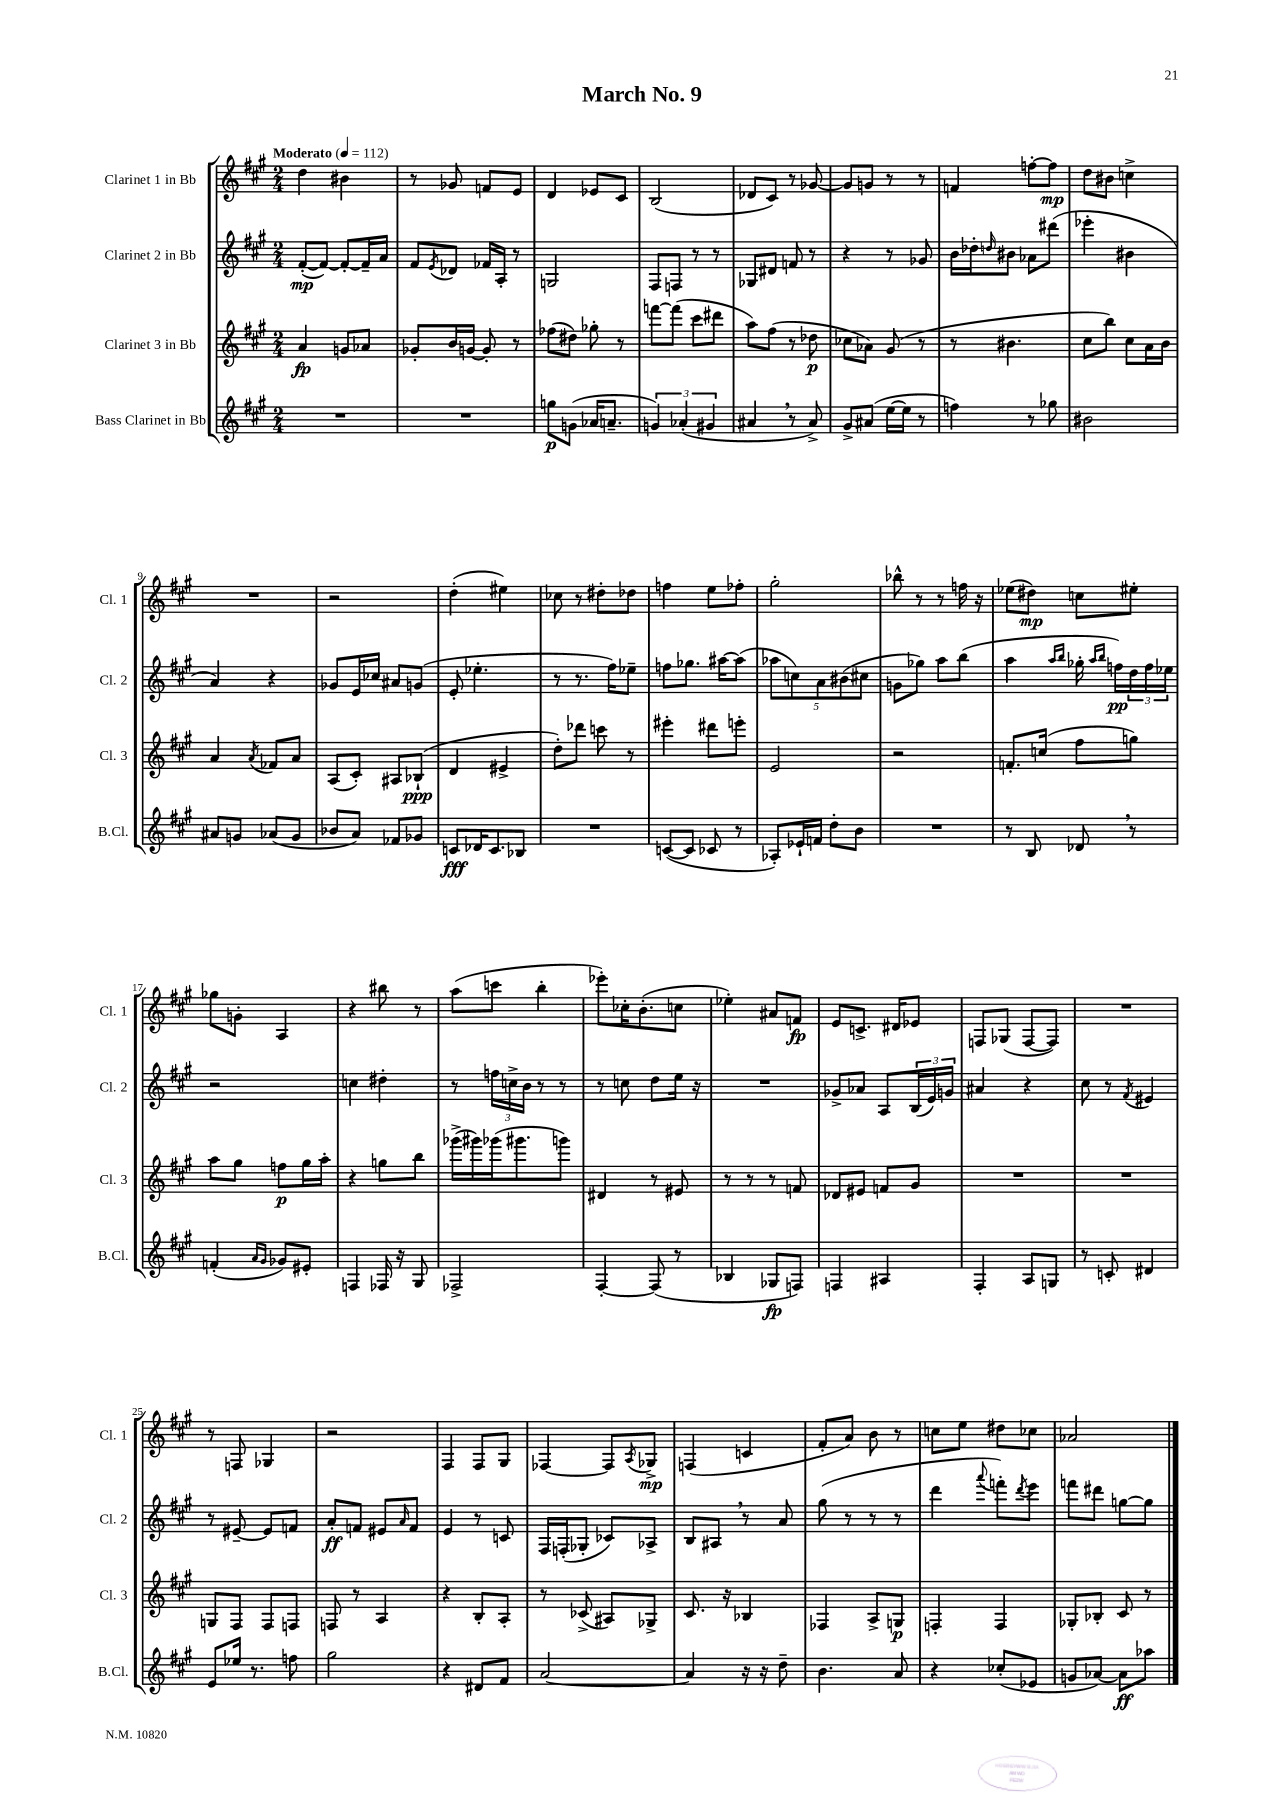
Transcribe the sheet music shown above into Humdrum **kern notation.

**kern	**dynam	**kern	**dynam	**kern	**dynam	**kern	**dynam
*part4	*part4	*part3	*part3	*part2	*part2	*part1	*part1
*staff4	*staff4	*staff3	*staff3	*staff2	*staff2	*staff1	*staff1
*I"Bass Clarinet in Bb	*	*I"Clarinet 3 in Bb	*	*I"Clarinet 2 in Bb	*	*I"Clarinet 1 in Bb	*
*I'B.Cl.	*	*I'Cl. 3	*	*I'Cl. 2	*	*I'Cl. 1	*
*clefG2	*	*clefG2	*	*clefG2	*	*clefG2	*
*k[f#c#g#]	*	*k[f#c#g#]	*	*k[f#c#g#]	*	*k[f#c#g#]	*
*M2/4	*	*M2/4	*	*M2/4	*	*M2/4	*
*MM112	*	*MM112	*	*MM112	*	*MM112	*
=1	=1	=1	=1	=1	=1	=1	=1
!	!	!	!	!	!	!LO:TX:a:B:t=Moderato	!
2r	.	4a/	fp	([8f#'/L	mp	4dd\	.
.	.	.	.	8f#/J_)	.	.	.
.	.	8gn/L	.	8f#'/L_	.	4b#X\	.
.	.	8a-X/J	.	16f#~/L]	.	.	.
.	.	.	.	16a/JJ	.	.	.
=2	=2	=2	=2	=2	=2	=2	=2
2r	.	8g-X'/L	.	8f#/L	.	8r	.
.	.	.	.	8qe/	.	.	.
.	.	16b/L	.	8d-X/J	.	8g-X/	.
.	.	[16gn/JJ	.	.	.	.	.
.	.	8g'/]	.	16f-X/LL	.	8fn/L	.
.	.	.	.	16A'/JJ	.	.	.
.	.	8r	.	8r	.	8e/J	.
=3	=3	=3	=3	=3	=3	=3	=3
8ggn\L	p	(8ff-X\L	.	2Gn/	.	4d/	.
(8gn\J	.	8dd#X\J)	.	.	.	.	.
16a-X/KL	.	8gg-X'\	.	.	.	8e-X/L	.
8.an~/J	.	.	.	.	.	.	.
.	.	8r	.	.	.	8c#/J	.
=4	=4	=4	=4	=4	=4	=4	=4
6gn/)	.	[8fffn\L	.	8F#/L	.	(2B/	.
.	.	(8fff\J]	.	8Fn/J	.	.	.
(6a-X'/	.	.	.	.	.	.	.
.	.	8ccc#\L	.	8r	.	.	.
6g#X/	.	.	.	.	.	.	.
.	.	8ddd#X\J	.	8r	.	.	.
=5	=5	=5	=5	=5	=5	=5	=5
4a#X,/	.	8aa\L)	.	8G-X/L	.	8d-X/L	.
.	.	(8ff#\J	.	8d#X/J	.	8c#/J)	.
8r	.	8r	.	8fn/	.	8r	.
8a#^/)	.	8dd-X\	p	8r	.	[8g-X/	.
=6	=6	=6	=6	=6	=6	=6	=6
8g#^/L	.	8cc-X\L	.	4r	.	8g-/L]	.
(8a#X/J	.	8a-X\J)	.	.	.	8gn/J	.
[16ee\LL	.	(8g#/	.	8r	.	8r	.
16ee\JJ]	.	.	.	.	.	.	.
8r	.	8r	.	8g-X/	.	8r	.
=7	=7	=7	=7	=7	=7	=7	=7
4ffn\)	.	8r	.	16b\LL	.	4fn/	.
.	.	.	.	16dd-X'\J	.	.	.
.	.	.	.	16qqddn/	.	.	.
.	.	4.b#X\	.	8b#X\J	.	.	.
8r	.	.	.	8a-X\L	.	[8ffn'\L	.
8gg-X\	.	.	.	(8ddd#X\J	.	8ff\J]	mp
=8	=8	=8	=8	=8	=8	=8	=8
2b#X\	.	8cc#\L	.	4eee-X'\	.	8dd\L	.
.	.	8bb\J)	.	.	.	8b#X\J	.
.	.	8cc#\L	.	4b#X\	.	4ccn^\	.
.	.	16a\L	.	.	.	.	.
.	.	16b\JJ	.	.	.	.	.
!!LO:LB:g=z
=9	=9	=9	=9	=9	=9	=9	=9
8a#X/L	.	4a/	.	4a/)	.	2r	.
8gn/J	.	.	.	.	.	.	.
.	.	8qa/	.	.	.	.	.
(8a-X/L	.	8f-X/L	.	4r	.	.	.
8g/J	.	8a/J	.	.	.	.	.
=10	=10	=10	=10	=10	=10	=10	=10
8b-X/L	.	(8A/L	.	8g-X/L	.	2r	.
8a/J)	.	8c#'/J)	.	16e/L	.	.	.
.	.	.	.	16cc-X/JJ	.	.	.
8f-X/L	.	8A#X/L	.	8a#X/L	.	.	.
8g-X/J	.	(8B-X`/J	ppp	(8gn/J	.	.	.
=11	=11	=11	=11	=11	=11	=11	=11
8cn/L	fff	4d/	.	8e'/	.	(4dd'\	.
16d-X/K	.	.	.	4.ee-X'\	.	.	.
8.c/	.	.	.	.	.	.	.
.	.	4e#X^/	.	.	.	4ee#X\)	.
8B-X/J	.	.	.	.	.	.	.
=12	=12	=12	=12	=12	=12	=12	=12
2r	.	8dd'\L)	.	8r	.	8cc-X\	.
.	.	8ddd-X\J	.	8.r	.	8r	.
.	.	8cccn\	.	.	.	8dd#X'\L	.
.	.	.	.	16ff#\KL)	.	.	.
.	.	8r	.	8ee-X~\J	.	8dd-X\J	.
=13	=13	=13	=13	=13	=13	=13	=13
([8cn/L	.	4eee#X'\	.	8ffn\L	.	4ffn\	.
8c/J]	.	.	.	8.gg-X\J	.	.	.
8c-X/	.	8ddd#X\L	.	.	.	8ee\L	.
.	.	.	.	[16aa#X\KL	.	.	.
8r	.	8eeen'\J	.	(8aa#\J]	.	8ff-X'\J	.
=14	=14	=14	=14	=14	=14	=14	=14
8A-X'/L)	.	2e/	.	10aa-X\L	.	2gg#'\	.
.	.	.	.	10ccn\)	.	.	.
16e-X`/L	.	.	.	.	.	.	.
16fn/JJ	.	.	.	.	.	.	.
.	.	.	.	10a\	.	.	.
8dd'\L	.	.	.	.	.	.	.
.	.	.	.	(10b#X\	.	.	.
8b\J	.	.	.	.	.	.	.
.	.	.	.	10cc#X\J	.	.	.
=15	=15	=15	=15	=15	=15	=15	=15
2r	.	2r	.	8gn\L	.	8bb-X^^\	.
.	.	.	.	8gg-X\J)	.	8r	.
.	.	.	.	8aa\L	.	8r	.
.	.	.	.	(8bb\J	.	16ffn\	.
.	.	.	.	.	.	16r	.
=16	=16	=16	=16	=16	=16	=16	=16
8r	.	8.fn'/L	.	4aa\	.	(8ee-X\L	.
8B/	.	.	.	.	.	8dd#X\J)	mp
.	.	(16ccn/Jk	.	.	.	.	.
.	.	.	.	16qqaa/LL	.	.	.
.	.	.	.	16qqbb/JJ	.	.	.
8d-X,/	.	8ff#\L	.	16gg-X'\	.	8ccn\L	.
.	.	.	.	16qqaa/LL	.	.	.
.	.	.	.	16qqbb/JJ	.	.	.
.	.	.	.	16ffn\LL)	pp	.	.
8r	.	8ggn\J)	.	24dd\	.	8ee#X'\J	.
.	.	.	.	24ff\	.	.	.
.	.	.	.	24ee-X\JJ	.	.	.
!!LO:LB:g=z
=17	=17	=17	=17	=17	=17	=17	=17
(4fn'/	.	8aa\L	.	2r	.	8gg-X\L	.
.	.	8gg#\J	.	.	.	8gn'\J	.
16qqa/LL	.	.	.	.	.	.	.
16qqg#/JJ	.	.	.	.	.	.	.
8g-X/L)	.	8ffn\L	p	.	.	4A/	.
8e#X'/J	.	16gg#\L	.	.	.	.	.
.	.	16aa'\JJ	.	.	.	.	.
=18	=18	=18	=18	=18	=18	=18	=18
4Fn/	.	4r	.	4ccn\	.	4r	.
16F-X/	.	8ggn\L	.	4dd#X'\	.	8bb#X\	.
16r	.	.	.	.	.	.	.
8G#/	.	8bb\J	.	.	.	8r	.
=19	=19	=19	=19	=19	=19	=19	=19
2F-X^/	.	(16ggg-X^\LL	.	8r	.	(8aa\L	.
.	.	16ggg#X\)	.	.	.	.	.
.	.	(16ggg-X\J	.	24ffn\LL	.	8cccn\J	.
.	.	.	.	24ccn^\	.	.	.
.	.	8.ggg#X\	.	.	.	.	.
.	.	.	.	24b\JJ	.	.	.
.	.	.	.	8r	.	4bb'\	.
.	.	8gggn\J)	.	8r	.	.	.
=20	=20	=20	=20	=20	=20	=20	=20
[4F#'/	.	4d#X/	.	8r	.	8eee-X'\L)	.
.	.	.	.	8ccn\	.	16cc-X'\K	.
.	.	.	.	.	.	(8.b'\	.
(8F#/]	.	8r	.	8dd\L	.	.	.
8r	.	8e#X/	.	16ee\Jk	.	8ccn\J	.
.	.	.	.	16r	.	.	.
=21	=21	=21	=21	=21	=21	=21	=21
4B-X/	.	8r	.	2r	.	4ee-X'\)	.
.	.	8r	.	.	.	.	.
8G-X/L	fp	8r	.	.	.	8a#X/L	.
8Fn/J)	.	8fn/	.	.	.	8fn/J	fp
=22	=22	=22	=22	=22	=22	=22	=22
4Fn/	.	8d-X/L	.	8g-X^/L	.	8e/L	.
.	.	8e#X/J	.	8a-X/J	.	8.cn^/J	.
4A#X/	.	8fn/L	.	8A/L	.	.	.
.	.	.	.	.	.	16d#X/KL	.
.	.	8g#/J	.	(24B/L	.	8e-X/J	.
.	.	.	.	24e/)	.	.	.
.	.	.	.	24gn/JJ	.	.	.
=23	=23	=23	=23	=23	=23	=23	=23
4F#'/	.	2r	.	4a#X/	.	8Fn/L	.
.	.	.	.	.	.	(8G-X/J	.
8A/L	.	.	.	4r	.	[8F/L	.
8Gn/J	.	.	.	.	.	8F/J])	.
=24	=24	=24	=24	=24	=24	=24	=24
8r	.	2r	.	8cc#\	.	2r	.
8cn'/	.	.	.	8r	.	.	.
.	.	.	.	8qf#/	.	.	.
4d#X/	.	.	.	4e#X/	.	.	.
!!LO:LB:g=z
=25	=25	=25	=25	=25	=25	=25	=25
8e/L	.	8Gn/L	.	8r	.	8r	.
16ee-X/Jk	.	8F#/J	.	[8e#X~/	.	8Fn/	.
8.r	.	.	.	.	.	.	.
.	.	8F#/L	.	8e#/L]	.	4G-X/	.
8ffn\	.	8Fn/J	.	8fn/J	.	.	.
=26	=26	=26	=26	=26	=26	=26	=26
2gg#\	.	8Fn/	.	8a'/L	ff	2r	.
.	.	8r	.	8fn/J	.	.	.
.	.	4A/	.	8e#X/L	.	.	.
.	.	.	.	16qqa/	.	.	.
.	.	.	.	8f/J	.	.	.
=27	=27	=27	=27	=27	=27	=27	=27
4r	.	4r	.	4e/	.	4F#/	.
8d#X/L	.	8B'/L	.	8r	.	8F#/L	.
8f#/J	.	8A'/J	.	8cn/	.	8G#/J	.
=28	=28	=28	=28	=28	=28	=28	=28
[2a/	.	8r	.	16F#/LL	.	[4F-X/	.
.	.	.	.	(16Fn'/J	.	.	.
.	.	(8c-X^/	.	8G-X'/J	.	.	.
.	.	8A#X/L)	.	8c-X/L)	.	8F-/L]	.
.	.	.	.	.	.	8qA/	.
.	.	8G-X^/J	.	8A-X^/J	.	8G-X^/J	mp
=29	=29	=29	=29	=29	=29	=29	=29
4a/]	.	8.c#/	.	8B/L	.	(4Fn/	.
.	.	.	.	8A#X,/J	.	.	.
.	.	16r	.	.	.	.	.
16r	.	4B-X/	.	8r	.	4cn/	.
16r	.	.	.	.	.	.	.
8dd~\	.	.	.	8a/	.	.	.
=30	=30	=30	=30	=30	=30	=30	=30
4.b\	.	4F-X/	.	(8gg#\	.	8f#'/L	.
.	.	.	.	8r	.	8a/J)	.
.	.	8A^/L	.	8r	.	8b\	.
8a/	.	8Gn/J	p	8r	.	8r	.
=31	=31	=31	=31	=31	=31	=31	=31
4r	.	4Fn'/	.	4ddd\	.	8ccn\L	.
.	.	.	.	.	.	8ee\J	.
.	.	.	.	8qqaaa/	.	.	.
(8cc-X'/L	.	4F/	.	8fffn'\L)	.	8dd#X\L	.
.	.	.	.	8qddd/	.	.	.
8e-X/J	.	.	.	8eee\J	.	8cc-X\J	.
=32	=32	=32	=32	=32	=32	=32	=32
8gn/L	.	8G-X'/L	.	8fffn\L	.	2a-X/	.
[8a-X/J)	.	8B-X'/J	.	8ddd#X\J	.	.	.
8a-\L]	ff	8c#/	.	[8ggn\L	.	.	.
8aa-X\J	.	8r	.	8gg\J]	.	.	.
==	==	==	==	==	==	==	==
*-	*-	*-	*-	*-	*-	*-	*-
